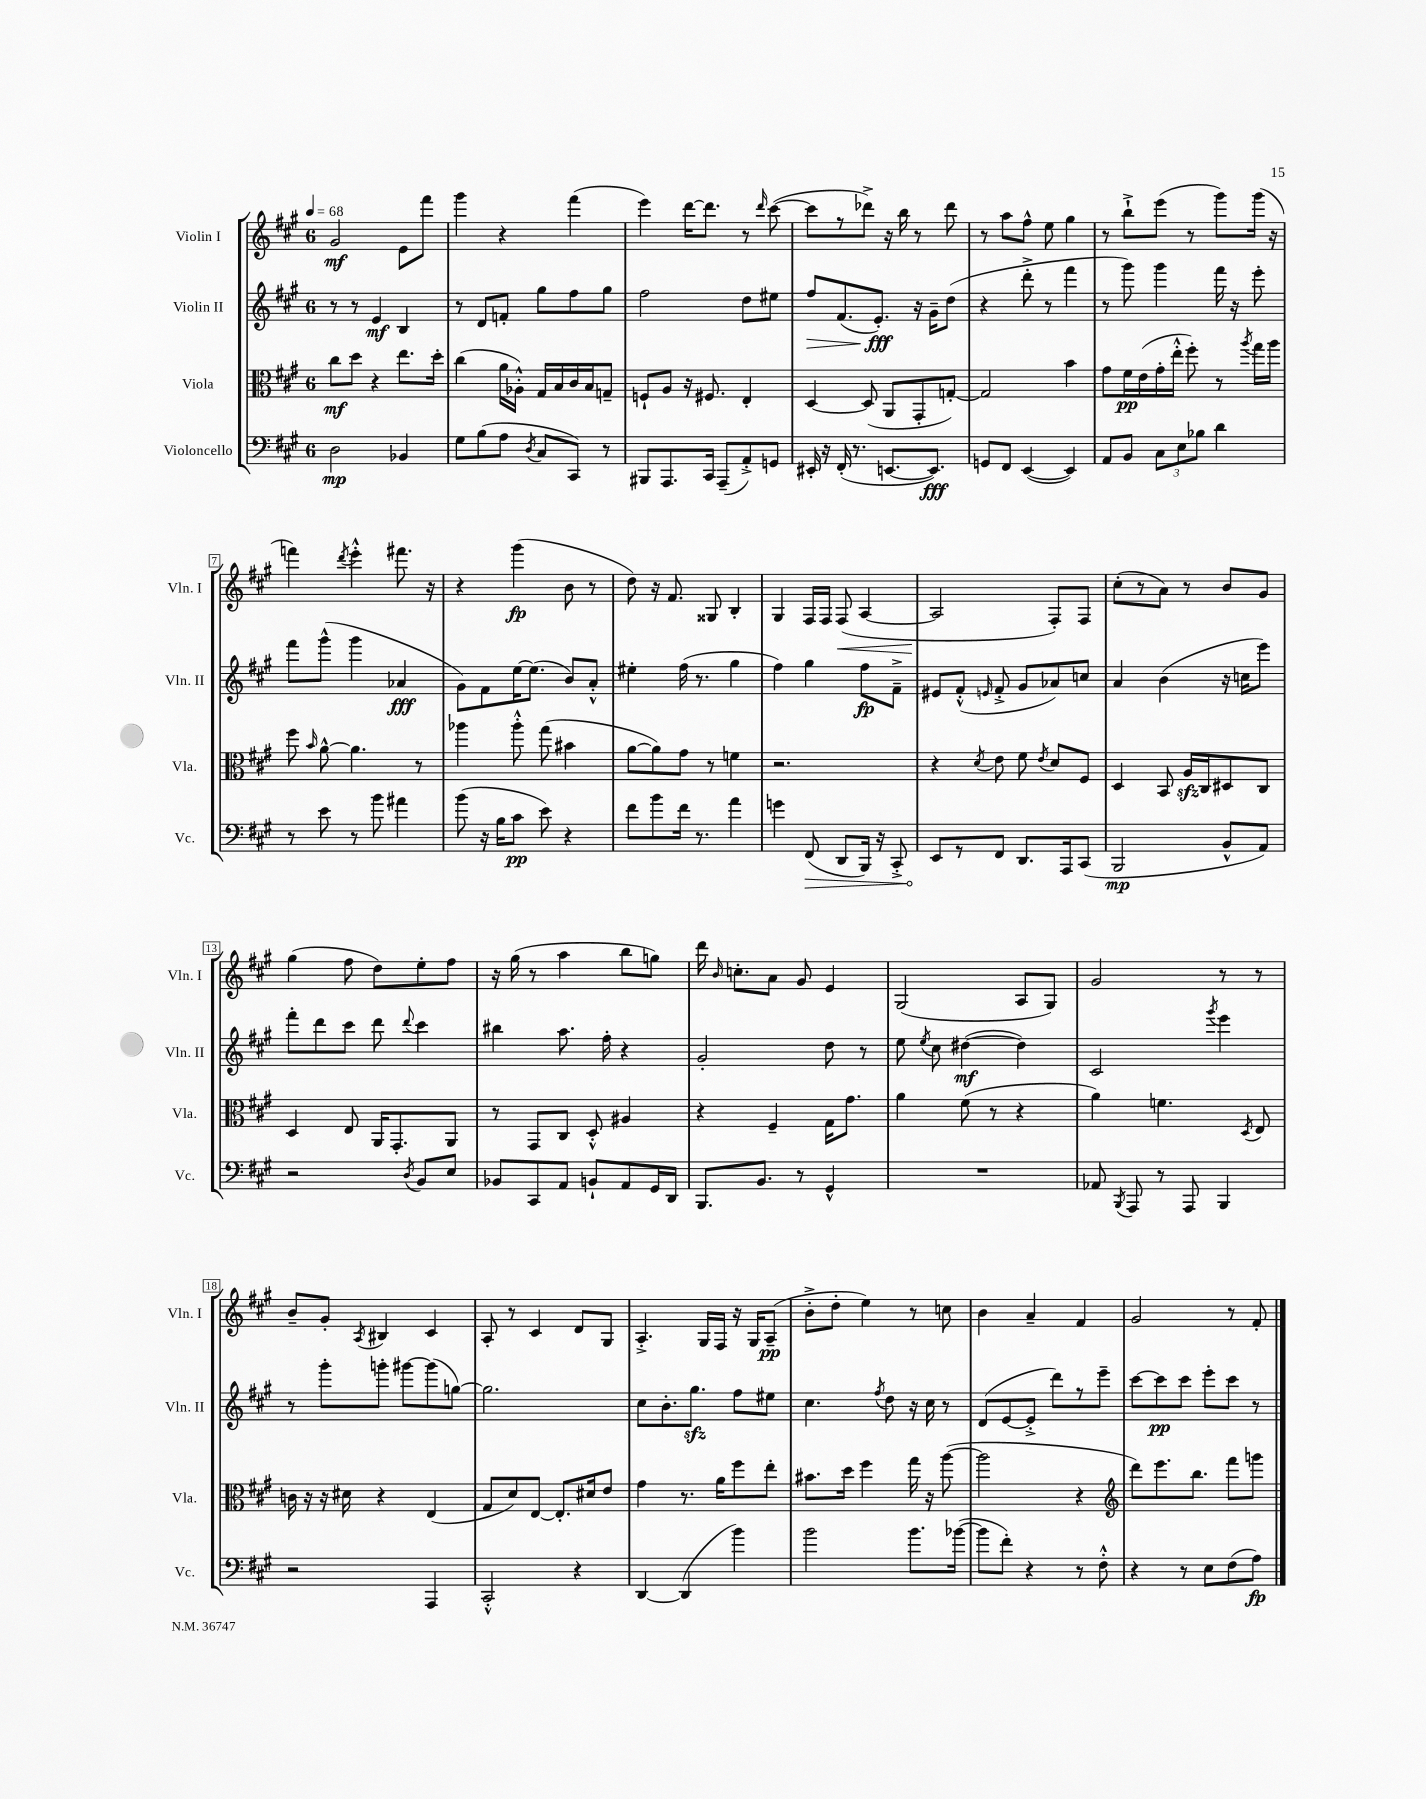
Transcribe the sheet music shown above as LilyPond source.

<<
\new StaffGroup <<
\new Staff = "s0" \with { instrumentName = "Violin I" shortInstrumentName = "Vln. I" } {
    \clef treble \key a \major \once \override Staff.TimeSignature.style = #'single-digit \time 6/8 \tempo 4 = 68
    \autoBeamOff gis'2\mf e'8[ fis'''8] |
    gis'''4 r4 fis'''4( |
    e'''4) d'''16[~ d'''8.] r8 \grace { d'''16 } cis'''8~( |
    cis'''8[ r8 des'''8]->) r16 b''16 r8 des'''8 |
    r8 a''8[ fis''8]-^ e''8 gis''4 |
    r8 b''8[-!-> e'''8]( r8 gis'''8[) gis'''16]( r16 |
    f'''4) \acciaccatura { d'''8 } e'''4-.-^ fis'''8. r16 |
    r4 gis'''4\fp( b'8 r8 |
    d''8) r16 fis'8. gisis8 b4-. |
    gis4 fis16[ fis16] fis8\<( a4~ |
    a2\! fis8[-.) fis8] |
    cis''8[-.( r8 a'8]) r8 b'8[ gis'8] |
    gis''4( fis''8 d''8[) e''8-. fis''8] |
    r16 gis''16( r8 a''4 b''8[ g''8]) |
    d'''16 \grace { b'16 } c''8.[-. a'8] gis'8 e'4 |
    gis2( a8[ gis8]) |
    gis'2 r8 r8 |
    b'8[-- gis'8]-. \acciaccatura { a8 } bis4 cis'4 |
    a8-. r8 cis'4 d'8[ gis8] |
    a4.-.-> gis16[ fis16] r16 gis16[ a8]--\pp( |
    b'8[-.-> d''8]-. e''4) r8 c''8 |
    b'4 a'4-- fis'4 |
    gis'2 r8 fis'8-. \bar "|." |
}
\new Staff = "s1" \with { instrumentName = "Violin II" shortInstrumentName = "Vln. II" } {
    \clef treble \key a \major \once \override Staff.TimeSignature.style = #'single-digit \time 6/8
    \autoBeamOff r8 r8 e'4\mf b4 |
    r8 d'8[ f'8]-. gis''8[ fis''8 gis''8] |
    fis''2 d''8[ eis''8] |
    fis''8[\> fis'8.( e'8.]-.\fff\!) r16 gis'16[-- d''8]( |
    r4 d'''8-.-> r8 fis'''4 |
    r8 gis'''8) gis'''4 fis'''16 r16 e'''8-. |
    fis'''8[ gis'''8]-^( gis'''4 aes'4\fff |
    gis'8[) fis'8 e''16~ e''8.]( b'8[) a'8]-.-^ |
    eis''4-. fis''16( r8. gis''4 |
    fis''4) gis''4 fis''8[\fp fis'8]---> |
    eis'8[ fis'8]-.-^( \grace { e'16 } fis'8-.-> gis'8[ aes'8) c''8] |
    a'4 b'4( r16 c''16[ e'''8]) |
    fis'''8[-. d'''8 cis'''8] d'''8 \appoggiatura { d'''8 } cis'''4 |
    bis''4 a''8. fis''16-. r4 |
    gis'2-. d''8 r8 |
    e''8 \acciaccatura { e''8 } cis''8 dis''4~\mf( dis''4) |
    cis'2 \acciaccatura { gis'''8 } e'''4 |
    r8 gis'''8[-. g'''8]-. gis'''8[~ gis'''8( g''8]~) |
    g''2. |
    cis''8[ b'8.-. gis''8.]\sfz fis''8[ eis''8] |
    cis''4. \acciaccatura { fis''8 } d''8 r16 cis''16 r8 |
    d'8[( e'8~ e'8]-.-> d'''8[) r8 e'''8]-- |
    cis'''8[~ cis'''8\pp cis'''8] e'''8[-. cis'''8] r8 \bar "|." |
}
\new Staff = "s2" \with { instrumentName = "Viola" shortInstrumentName = "Vla." } {
    \clef alto \key a \major \once \override Staff.TimeSignature.style = #'single-digit \time 6/8
    \autoBeamOff cis''8[\mf d''8] r4 e''8.[ d''16]-. |
    cis''4( a'16[ aes16]-.-^) gis16[ b16 cis'16 b16 g8]-- |
    f8[-! a8] r16 fis8. e4-. |
    d4~ d8( a,8[ gis,8-. g8]~-.) |
    g2 b'4 |
    gis'8[ fis'16\pp e'16( gis'16-. e''16]-.-^ fis''8-.) r8 \acciaccatura { a''8 } gis''16[ a''16] |
    fis''8 \grace { b'16 } a'8~-^ a'4. r8 |
    aes''4 aes''8-.-^ gis''8( bis'4 |
    a'8[~ a'8) gis'8] r8 f'4 |
    r2. |
    r4 \acciaccatura { d'8 } e'8 fis'8 \acciaccatura { e'8 } d'8[ fis8] |
    d4 b,8 a16[\sfz cis16 dis8 cis8] |
    d4 e8 a,16[ gis,8.-. a,8] |
    r8 gis,8[ cis8] d8-.-^ ais4 |
    r4 fis4-- gis16[ gis'8.] |
    a'4 fis'8( r8 r4 |
    a'4) f'4. \acciaccatura { d8 } e8 |
    c'16 r16 r16 dis'16 r4 e4( |
    gis8[ d'8) e8]~ e8.[-. dis'16 e'8] |
    gis'4 r8. a'16[ fis''8 e''8]-. |
    bis'8.[ d''16] fis''4 gis''16 r16 a''8~( |
    a''2 r4 |
    \clef treble d'''8[) e'''8. b''8.] fis'''8[ g'''8] \bar "|." |
}
\new Staff = "s3" \with { instrumentName = "Violoncello" shortInstrumentName = "Vc." } {
    \clef bass \key a \major \once \override Staff.TimeSignature.style = #'single-digit \time 6/8
    \autoBeamOff d2\mp bes,4 |
    gis8[ b8( a8] \acciaccatura { d8 } cis8[ cis,8]) r8 |
    bis,,8[ a,,8. cis,16] a,,8[--( a,8-.->) g,8] |
    eis,16-. r16 fis,16-.( r8. e,8.[~ e,8.]\fff) |
    g,8[ fis,8] e,4~( e,4) |
    a,8[ b,8] \tuplet 3/2 { cis8[ e8 bes8] } d'4 |
    r8 e'8 r8 b'8 ais'4 |
    b'8( r16 b16[ cis'8]\pp e'8) r4 |
    fis'8[ b'8 fis'16] r8. a'4 |
    g'4 \once \override Hairpin.circled-tip = ##t fis,8\>( d,8[ b,,16]) r16 cis,8-.-> |
    e,8[\! r8 fis,8] d,8.[ a,,16 cis,8]( |
    b,,2\mp b,8[-^ a,8]) |
    r2 \acciaccatura { d8 } b,8[ e8] |
    bes,8[ cis,8 a,8] b,8[-! a,8 gis,16 d,16] |
    b,,8.[ b,8.] r8 gis,4-^ |
    R2. |
    aes,8 \acciaccatura { b,,8 } a,,8 r8 a,,8 b,,4 |
    r2 a,,4 |
    cis,2-.-^ r4 |
    d,4~ d,4( b'4) |
    b'2 b'8.[ bes'16]~( |
    bes'8[ fis'8]-.) r4 r8 fis8-.-^ |
    r4 r8 e8[ fis8( a8]\fp) \bar "|." |
}
>>
>>
\layout { \context { \Score \override BarNumber.stencil = #(make-stencil-boxer 0.1 0.3 ly:text-interface::print) } }
